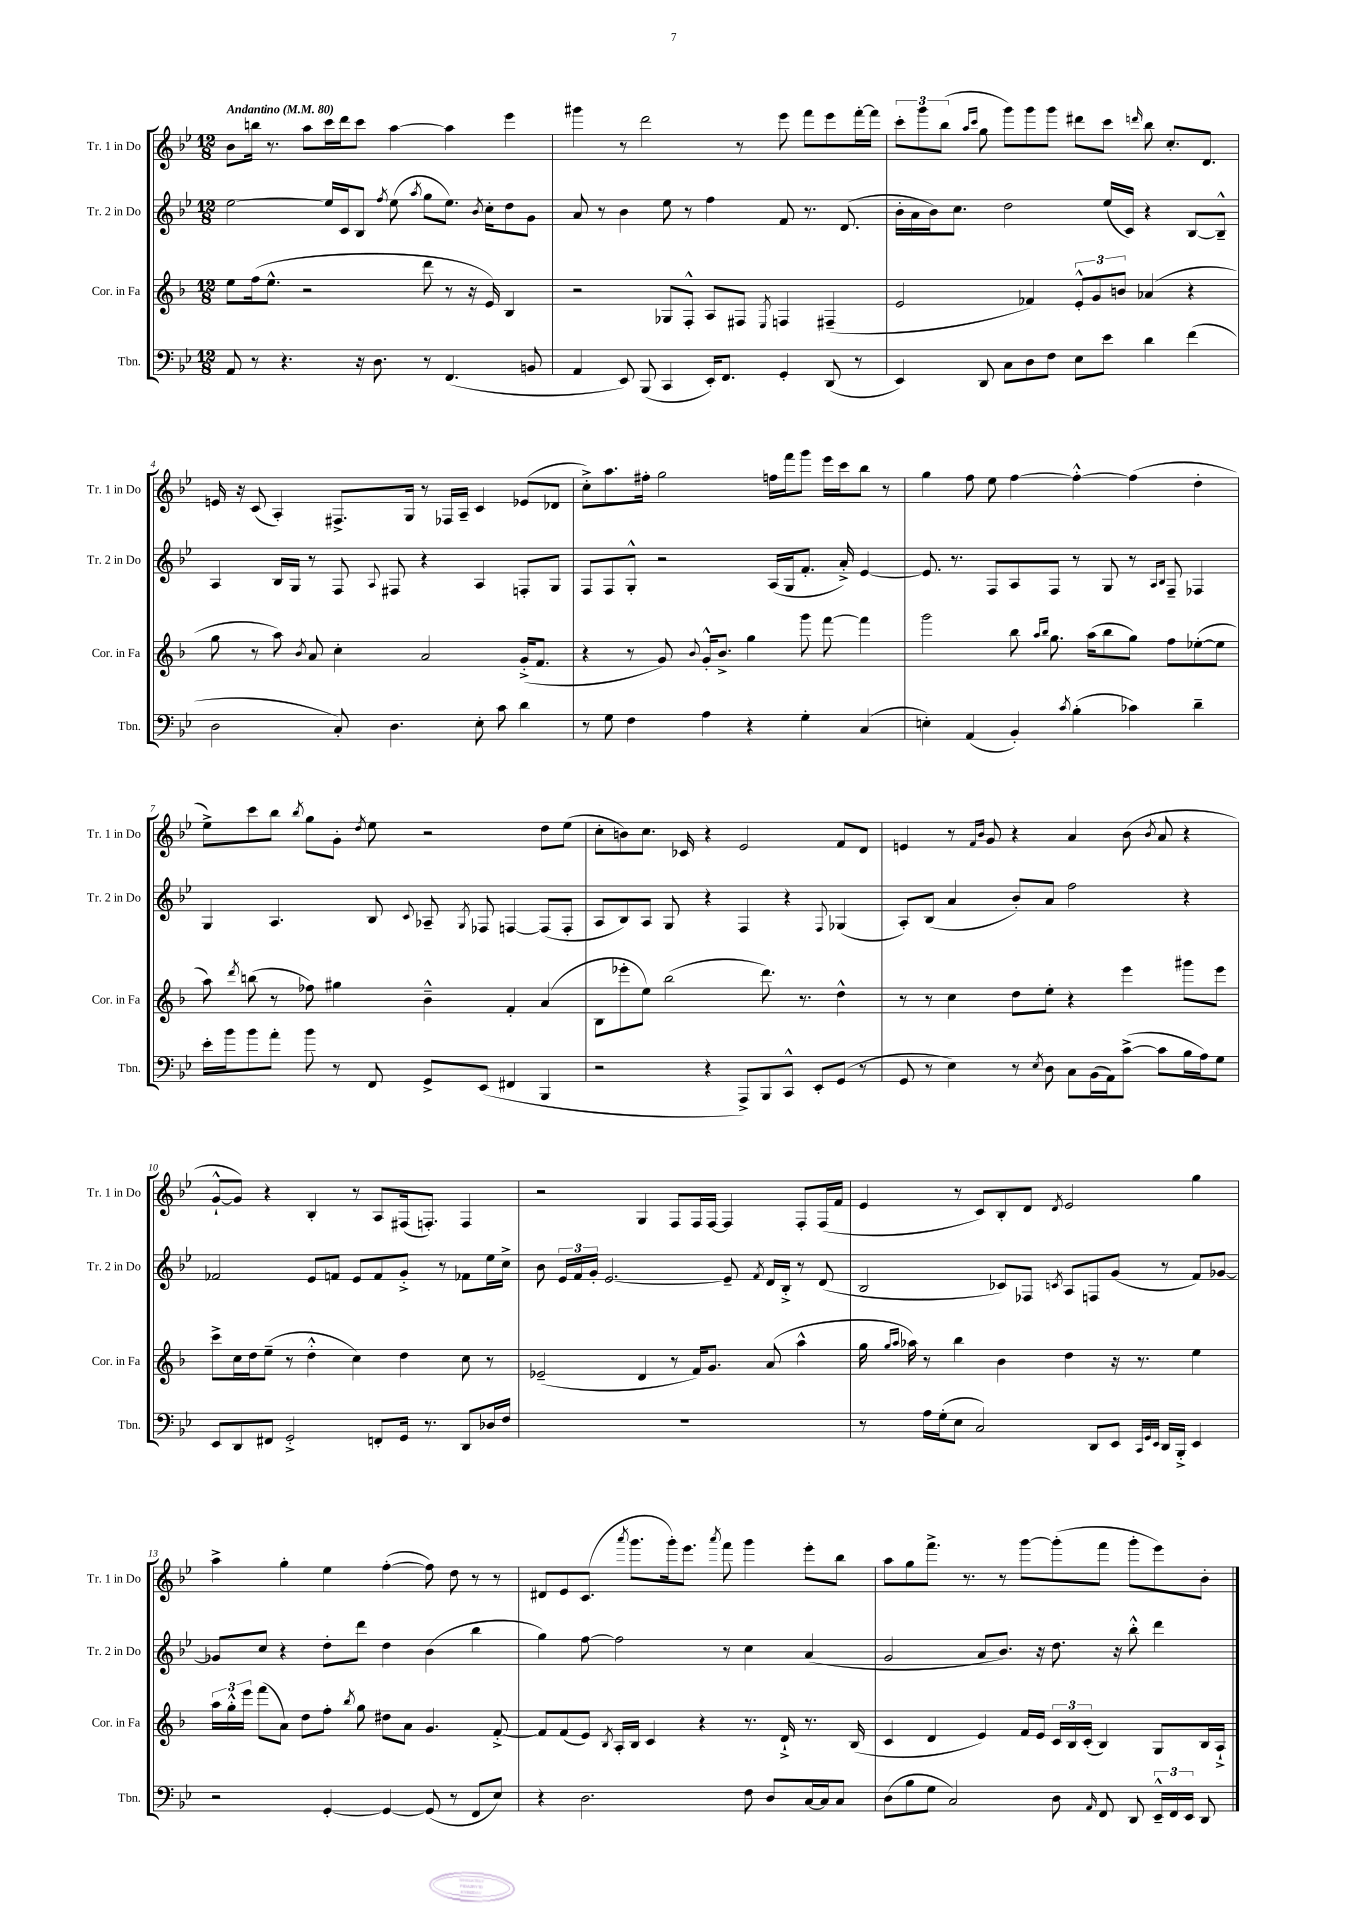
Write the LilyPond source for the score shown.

<<
\new StaffGroup <<
\new Staff = "s0" \with { instrumentName = "Tr. 1 in Do" shortInstrumentName = "Tr. 1 in Do" } {
    \clef treble \key bes \major \numericTimeSignature \time 12/8 \tempo "Andantino" 4 = 80
    \autoBeamOff bes'8[ b''16] r8. a''8[ c'''16 d'''16 c'''8] a''4~ a''4 ees'''4 |
    gis'''4 r8 d'''2 r8 ees'''8 f'''8[ ees'''8 f'''16~-. f'''16] |
    \tuplet 3/2 { c'''8[-. g'''8 bes''8]( } \grace { a''16[ c'''16] } g''8 g'''8[) g'''8 g'''8] dis'''8[ c'''8] \grace { d'''16 } bes''8 c''8.[-. d'8.] |
    e'16 r16 c'8( a4-.) fis8.[-> g16] r8 fes16[ a16]-- c'4 ees'8[( des'8] |
    c''8[-.->) a''8. fis''16]-. g''2 f''16[ f'''16 g'''8] ees'''16[ c'''16 bes''8] r8 |
    g''4 f''8 ees''8 f''4~ f''4~-.-^ f''4( d''4-. |
    ees''8[->) c'''8 bes''8] \acciaccatura { bes''8 } g''8[ g'8]-. \acciaccatura { d''8 } ees''8 r2 d''8[ ees''8]( |
    c''8[-. b'8) c''8.] ces'16 r4 ees'2 f'8[ d'8] |
    e'4 r8 \grace { f'16[ bes'16] } g'8 r4 a'4 bes'8( \acciaccatura { bes'8 } a'8 r4 |
    g'8[~-!-^ g'8]) r4 bes4-. r8 a8[ fis16( f8.]-.) f4 |
    r2 g4 f8[ f16 f16]~ f4 f8[-. f16( f'16] |
    ees'4 r8 c'8[) bes8-. d'8] \acciaccatura { d'8 } ees'2 g''4 |
    a''4-> g''4-. ees''4 f''4~-.( f''8) d''8 r8 r8 |
    dis'8[ ees'8 c'8.]( \acciaccatura { a'''8 } g'''8.[ g'''16-.) ees'''8.] \acciaccatura { a'''8 } f'''8 g'''4 ees'''8[-. bes''8] |
    a''8[ g''8 f'''8.]-> r8. r8 g'''8[~ g'''8-.( f'''8] g'''8[-. ees'''8) bes'8]-. \bar "|." |
}
\new Staff = "s1" \with { instrumentName = "Tr. 2 in Do" shortInstrumentName = "Tr. 2 in Do" } {
    \clef treble \key bes \major \numericTimeSignature \time 12/8
    \autoBeamOff ees''2~ ees''16[ c'16 bes8] \acciaccatura { f''8 } ees''8( \acciaccatura { a''8 } g''8[ ees''8.]) \acciaccatura { bes'8 } c''16[-. d''8 g'8] |
    a'8 r8 bes'4 ees''8 r8 f''4 f'8 r8. d'8.( |
    bes'16[-. a'16 bes'16) c''8.] d''2 ees''16[( c'16]) r4 bes8[~ bes8]---^ |
    a4 bes16[ g16] r8 f8 \appoggiatura { a8 } fis8 r4 a4 f8[-. g8] |
    f8[ f8 g8]-.-^ r2 a16[( g16 f'8.]-. a'16-.->) ees'4~ |
    ees'8. r8. f8[ a8 f8] r8 g8 r8 \grace { a16[ bes16] } f8-- fes4 |
    g4 a4. bes8 \appoggiatura { c'8 } aes8-- \acciaccatura { g8 } fes8 f4~ f8[( f8]-. |
    a8[ bes8) a8] g8 r4 f4 r4 \appoggiatura { f8 } ges4( |
    a8[-.) bes8]( a'4 bes'8[-.) a'8] f''2 r4 |
    fes'2 ees'8[ f'8] ees'8[ f'8 g'8]-.-> r8 fes'8[ ees''16 c''16]-> |
    bes'8 \tuplet 3/2 { ees'16[ f'16 g'16]-. } ees'2.~ ees'8-- \acciaccatura { f'8 } d'16[ bes16]-.-> r8 d'8( |
    bes2 ces'8[) fes8] \acciaccatura { c'8 } a8[ f8 g'8]( r8 f'8[) ges'8]~ |
    ges'8[ c''8] r4 d''8[-. d'''8] d''4 bes'4( bes''4 |
    g''4) f''8~ f''2 r8 c''4 a'4( |
    g'2 a'8[ bes'8.]) r16 d''8. r16 bes''8-.-^ d'''4 \bar "|." |
}
\new Staff = "s2" \with { instrumentName = "Cor. in Fa" shortInstrumentName = "Cor. in Fa" } {
    \clef treble \key f \major \numericTimeSignature \time 12/8
    \autoBeamOff e''8[ f''16( e''8.]-^ r2 d'''8 r8 r16 e'16) bes4 |
    r2 ges8[ f8]-.-^ a8[ fis8] \acciaccatura { e8 } f4 fis4--( |
    e'2 fes'4) \tuplet 3/2 { e'8[-.-^ g'8 b'8] } aes'4( r4 |
    g''8 r8 a''8) \acciaccatura { bes'8 } a'8 c''4-. a'2 g'16[-.->( f'8.] |
    r4 r8 g'8) \appoggiatura { bes'8 } g'16[-.-^ bes'8.]-> g''4 g'''8 f'''8~ f'''4 |
    g'''2 bes''8 \grace { a''16[ bes''16] } g''8. a''16[( bes''8 g''8]) f''8[ ees''8~-.( ees''8] |
    a''8) \acciaccatura { d'''8 } b''8( r8 fes''8) gis''4 bes'4---^ f'4-. a'4( |
    bes8[ ees'''8-. e''8]) bes''2( d'''8.) r8. d''4-^ |
    r8 r8 c''4 d''8[ e''8]-. r4 e'''4 gis'''8[ e'''8] |
    c'''8[-> c''16 d''16 e''8]--( r8 d''4-.-^ c''4) d''4 c''8 r8 |
    ees'2--( d'4 r8 f'16[) g'8.] a'8( a''4-^ |
    g''16 \grace { g''16[ a''16] } aes''16) r8 bes''4 bes'4 d''4 r16 r8. e''4 |
    \tuplet 3/2 { a''16[ g''16-.-^ e'''16] } f'''8[( a'8]) d''8[ f''8]-. \acciaccatura { bes''8 } g''8 dis''8[ a'8] g'4. f'8~-.-> |
    f'8[ f'8( e'8]) \acciaccatura { bes8 } a16[-. bes16] c'4 r4 r8. d'16-!-> r8. bes16( |
    c'4 d'4 e'4) f'16[ e'16] \tuplet 3/2 { c'16[ bes16 c'16]-.( } bes4) g8[ bes16 a16]-!-> \bar "|." |
}
\new Staff = "s3" \with { instrumentName = "Tbn." shortInstrumentName = "Tbn." } {
    \clef bass \key bes \major \numericTimeSignature \time 12/8
    \autoBeamOff a,8 r8 r4. r16 d8. r8 f,4.( b,8 |
    a,4 ees,8) bes,,8( c,4 ees,16[-.) f,8.] g,4-. d,8( r8 |
    ees,4) d,8 c8[ d8 f8] ees8[ ees'8] d'4 f'4( |
    d2 c8-.) d4. ees8-. c'8 d'4 |
    r8 g8 f4 a4 r4 g4-. c4( |
    e4-.) a,4( bes,4-.) \acciaccatura { c'8 } bes4-.( ces'4) d'4-- |
    ees'16[-. bes'16 bes'8 a'8]-. bes'8 r8 f,8 g,8[-> ees,8]( fis,4 bes,,4 |
    r2 r4 a,,8[->) bes,,8 c,8]-^ ees,8[-. g,8]( r8 |
    g,8 r8 ees4) r8 \acciaccatura { ees8 } d8 c8[ bes,16( a,16) c'8]~->( c'8[ bes16 a16) g8] |
    ees,8[ d,8 fis,8] g,2-.-> f,8[-. g,16] r8. d,8[ des16 f16] |
    R1. |
    r8 a16[ g16-.( ees8] c2) d,8[ ees,8] \grace { c,32[ g,32 ees,32] } d,16[ bes,,16]-.-> ees,4 |
    r2 g,4~-. g,4~ g,8( r8 f,8[ ees8]) |
    r4 d2. f8 d8[ c16~ c16 c8] |
    d8[( bes8 g8] c2) d8 \grace { a,16 } f,8 d,8 \tuplet 3/2 { ees,16[---^ f,16 ees,16] } d,8 \bar "|." |
}
>>
>>
